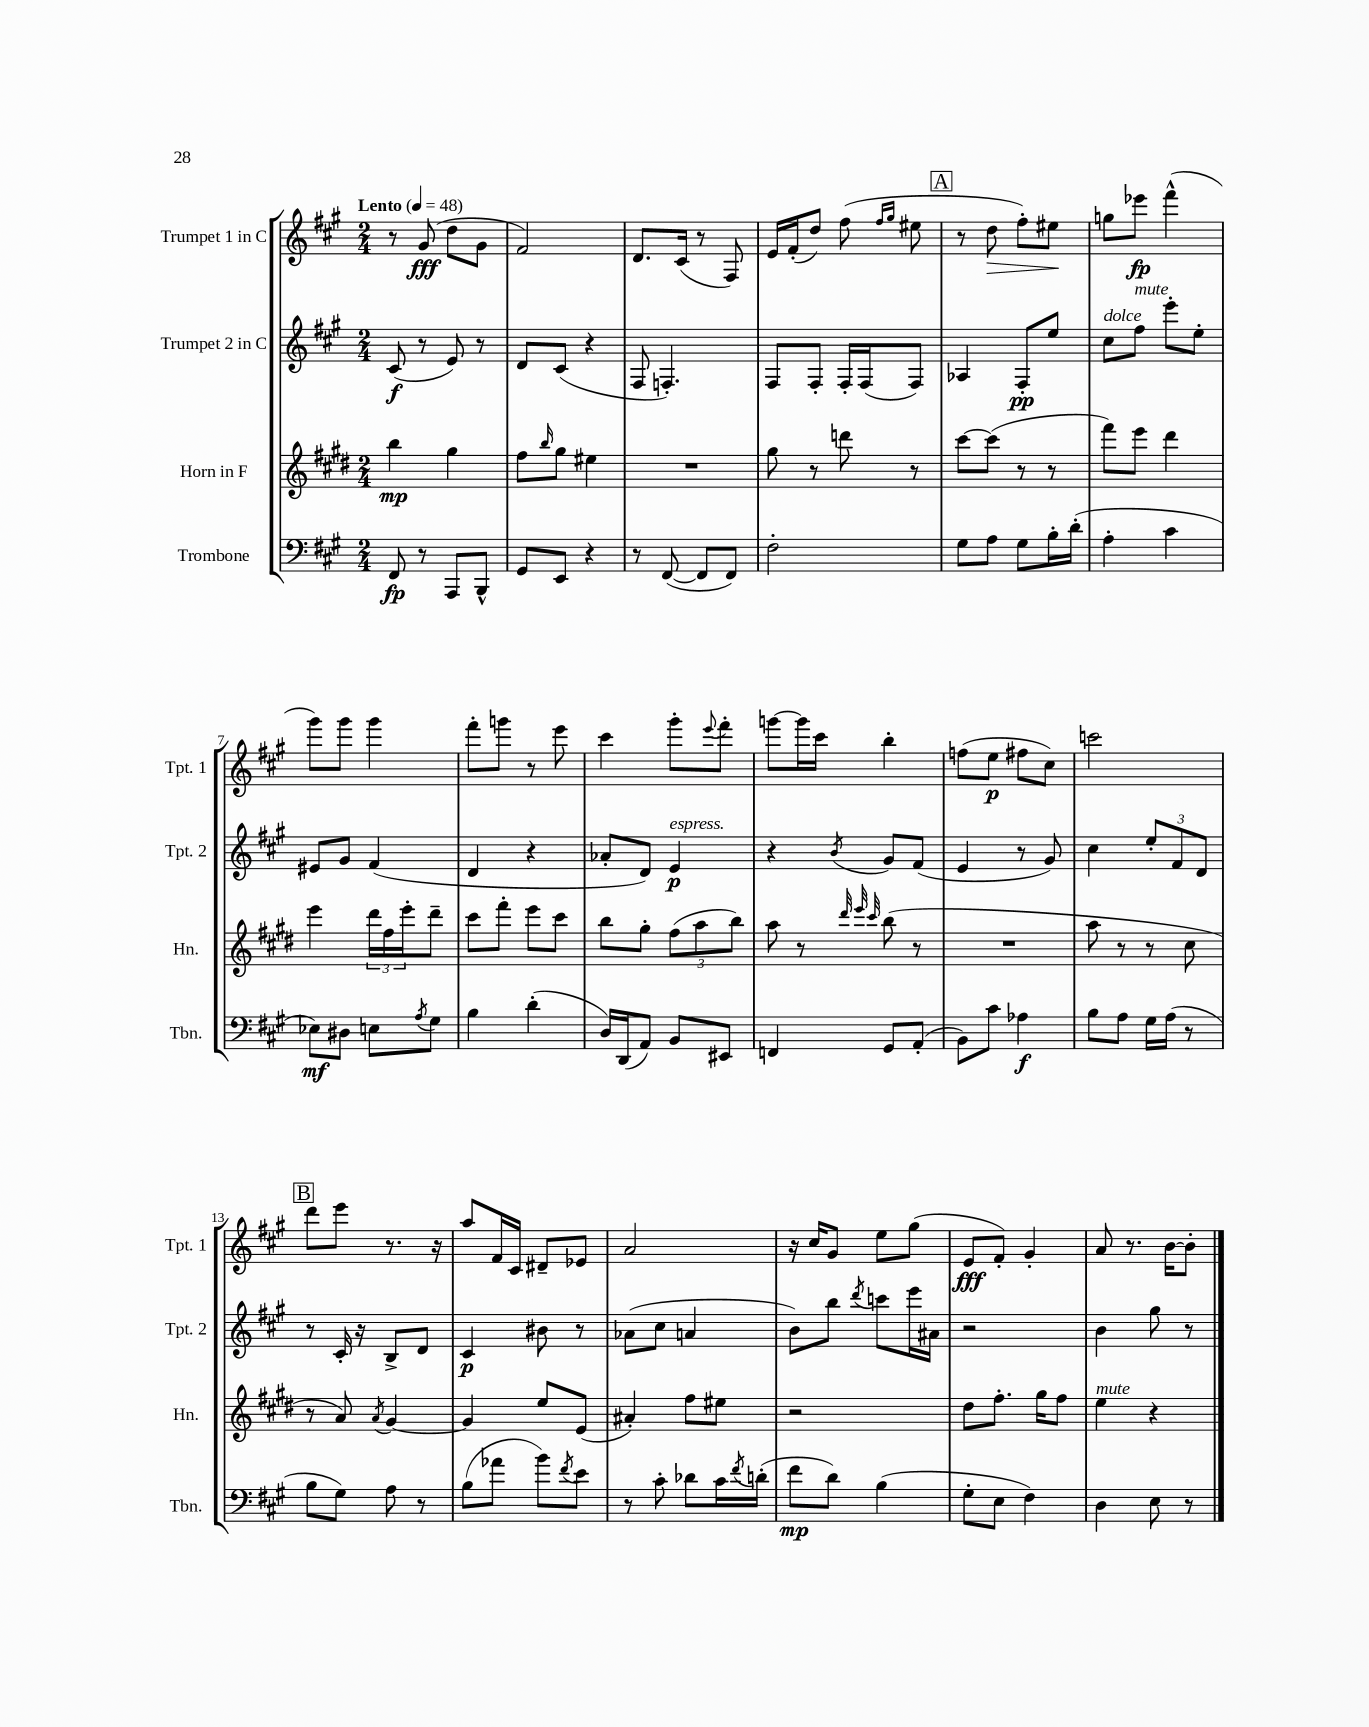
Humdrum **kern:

**kern	**dynam	**kern	**dynam	**kern	**dynam	**kern	**dynam
*part4	*part4	*part3	*part3	*part2	*part2	*part1	*part1
*staff4	*staff4	*staff3	*staff3	*staff2	*staff2	*staff1	*staff1
*I"Trombone	*	*I"Horn in F	*	*I"Trumpet 2 in C	*	*I"Trumpet 1 in C	*
*I'Tbn.	*	*I'Hn.	*	*I'Tpt. 2	*	*I'Tpt. 1	*
*clefF4	*	*clefG2	*	*clefG2	*	*clefG2	*
*k[f#c#g#]	*	*k[f#c#g#d#]	*	*k[f#c#g#]	*	*k[f#c#g#]	*
*M2/4	*	*M2/4	*	*M2/4	*	*M2/4	*
*MM48	*	*MM48	*	*MM48	*	*MM48	*
=1	=1	=1	=1	=1	=1	=1	=1
!	!	!	!	!	!	!LO:TX:a:B:t=Lento	!
8FF#/	fp	4bb\	mp	(8c#/	f	8r	.
8r	.	.	.	8r	.	(8g#/	fff
8AAA/L	.	4gg#\	.	8e/)	.	8dd\L	.
8BBB^^/J	.	.	.	8r	.	8g#\J	.
=2	=2	=2	=2	=2	=2	=2	=2
8GG#/L	.	8ff#\L	.	8d/L	.	2f#/)	.
.	.	16qqbb/	.	.	.	.	.
8EE/J	.	8gg#\J	.	(8c#/J	.	.	.
4r	.	4ee#X\	.	4r	.	.	.
=3	=3	=3	=3	=3	=3	=3	=3
8r	.	2r	.	8F#/	.	8.d/L	.
([8FF#/	.	.	.	4.Fn'/)	.	.	.
.	.	.	.	.	.	(16c#/Jk	.
8FF#/L]	.	.	.	.	.	8r	.
8FF#/J)	.	.	.	.	.	8F#/)	.
=4	=4	=4	=4	=4	=4	=4	=4
2F#'\	.	8gg#\	.	8F#/L	.	16e/LL	.
.	.	.	.	.	.	(16f#'/J	.
.	.	8r	.	8F#'/J	.	8dd/J)	.
.	.	8dddn\	.	16F#'/LL	.	(8ff#\	.
.	.	.	.	(16F#/J	.	.	.
.	.	.	.	.	.	16qqff#/LL	.
.	.	.	.	.	.	16qqgg#/JJ	.
.	.	8r	.	8F#/J)	.	8ee#X\	.
!!LO:REH:place=s1:t=A
=5	=5	=5	=5	=5	=5	=5	=5
8G#\L	.	[8ccc#\L	.	4A-X/	.	8r	.
!	!	!	!	!	!	!	!LO:HP:b
8A\J	.	(8ccc#\J]	.	.	.	8dd\	>
8G#\L	.	8r	.	8F#'/L	pp	8ff#'\L)	.
16B'\L	.	8r	.	8ee/J	.	8ee#X\J	.
(16d'\JJ	.	.	.	.	.	.	.
.	.	.	.	.	.	.	]
=6	=6	=6	=6	=6	=6	=6	=6
!	!	!	!	!LO:TX:a:i:t=dolce	!	!	!
4A'\	.	8fff#\L)	.	8cc#\L	.	8ggn\L	.
!	!	!	!	!LO:TX:a:i:t=mute	!	!	!
.	.	8eee\J	.	8ff#\J	.	8eee-X\J	fp
4c#\	.	4ddd#\	.	8eee'\L	.	(4fff#^^\	.
.	.	.	.	8ee'\J	.	.	.
!!LO:LB:g=z
=7	=7	=7	=7	=7	=7	=7	=7
8E-X\L)	mf	4eee\	.	8e#X/L	.	8ggg#\L)	.
8D#X\J	.	.	.	8g#/J	.	8ggg#\J	.
8En\L	.	24ddd#\LL	.	(4f#/	.	4ggg#\	.
.	.	24ff#\	.	.	.	.	.
.	.	24eee'\J	.	.	.	.	.
8qA/	.	.	.	.	.	.	.
8G#\J	.	8ddd#~\J	.	.	.	.	.
=8	=8	=8	=8	=8	=8	=8	=8
4B\	.	8ccc#\L	.	4d/	.	8fff#'\L	.
.	.	8fff#'\J	.	.	.	8gggn\J	.
(4d'\	.	8eee\L	.	4r	.	8r	.
.	.	8ccc#\J	.	.	.	8eee\	.
=9	=9	=9	=9	=9	=9	=9	=9
16D/LL)	.	8bb\L	.	8a-X'/L	.	4ccc#\	.
(16DD/J	.	.	.	.	.	.	.
8AA/J)	.	8gg#'\J	.	8d/J)	.	.	.
!	!	!	!	!LO:TX:a:i:t=espress.	!	!	!
8BB/L	.	(12ff#\L	.	4e/	p	8ggg#'\L	.
.	.	12aa\	.	.	.	.	.
.	.	.	.	.	.	8qqeee/	.
8EE#X/J	.	.	.	.	.	8fff#'\J	.
.	.	12bb\J)	.	.	.	.	.
=10	=10	=10	=10	=10	=10	=10	=10
4FFn/	.	8aa\	.	4r	.	[8gggn\L	.
.	.	8r	.	.	.	16ggg\L]	.
.	.	.	.	.	.	16ccc#\JJ	.
.	.	32qqddd#/	.	.	.	.	.
.	.	32qqeee/	.	.	.	.	.
.	.	32qqccc#/	.	8qb/	.	.	.
8GG#/L	.	(8bb\	.	8g#/L	.	4bb'\	.
(8AA'/J	.	8r	.	(8f#/J	.	.	.
=11	=11	=11	=11	=11	=11	=11	=11
8BB\L)	.	2r	.	4e/	.	(8ffn\L	.
8c#\J	.	.	.	.	.	8ee\J	p
4A-X\	f	.	.	8r	.	8ff#X\L	.
.	.	.	.	8g#/)	.	8cc#\J)	.
=12	=12	=12	=12	=12	=12	=12	=12
8B\L	.	8aa\	.	4cc#\	.	2cccn\	.
8A\J	.	8r	.	.	.	.	.
16G#\LL	.	8r	.	12ee'/L	.	.	.
(16A\JJ	.	.	.	.	.	.	.
.	.	.	.	12f#/	.	.	.
8r	.	8cc#\	.	.	.	.	.
.	.	.	.	12d/J	.	.	.
!!LO:LB:g=z
!!LO:REH:place=s1:t=B
=13	=13	=13	=13	=13	=13	=13	=13
8B\L	.	8r	.	8r	.	8ddd\L	.
8G#\J)	.	8a/)	.	16c#'/	.	8eee\J	.
.	.	.	.	16r	.	.	.
.	.	8qa/	.	.	.	.	.
8A\	.	[4g#/	.	8B^/L	.	8.r	.
8r	.	.	.	8d/J	.	.	.
.	.	.	.	.	.	16r	.
=14	=14	=14	=14	=14	=14	=14	=14
(8B\L	.	4g#/]	.	4c#/	p	8aa/L	.
8a-X\J	.	.	.	.	.	16f#/L	.
.	.	.	.	.	.	16c#/JJ	.
8b\L)	.	8ee/L	.	8b#X\	.	8d#X~/L	.
8qf#/	.	.	.	.	.	.	.
8e\J	.	(8e/J	.	8r	.	8e-X/J	.
=15	=15	=15	=15	=15	=15	=15	=15
8r	.	4a#X'/)	.	(8a-X\L	.	2a/	.
8c#'\	.	.	.	8cc#\J	.	.	.
8d-X\L	.	8ff#\L	.	4an/	.	.	.
16c#\L	.	8ee#X\J	.	.	.	.	.
8qf#/	.	.	.	.	.	.	.
(16dn'\JJ	.	.	.	.	.	.	.
=16	=16	=16	=16	=16	=16	=16	=16
8f#\L	mp	2r	.	8b\L)	.	16r	.
.	.	.	.	.	.	16cc#/KL	.
8d\J)	.	.	.	8bb\J	.	8g#/J	.
.	.	.	.	8qddd/	.	.	.
(4B\	.	.	.	8cccn\L	.	8ee\L	.
.	.	.	.	16eee\L	.	(8gg#\J	.
.	.	.	.	16a#X\JJ	.	.	.
=17	=17	=17	=17	=17	=17	=17	=17
8G#'\L	.	8dd#\L	.	2r	.	8e/L	fff
8E\J	.	8.ff#'\J	.	.	.	8f#'/J)	.
4F#\)	.	.	.	.	.	4g#'/	.
.	.	16gg#\KL	.	.	.	.	.
.	.	8ff#\J	.	.	.	.	.
=18	=18	=18	=18	=18	=18	=18	=18
!	!	!LO:TX:a:i:t=mute	!	!	!	!	!
4D\	.	4ee\	.	4b\	.	8a/	.
.	.	.	.	.	.	8.r	.
8E\	.	4r	.	8gg#\	.	.	.
.	.	.	.	.	.	[16b\KL	.
8r	.	.	.	8r	.	8b'\J]	.
==	==	==	==	==	==	==	==
*-	*-	*-	*-	*-	*-	*-	*-
